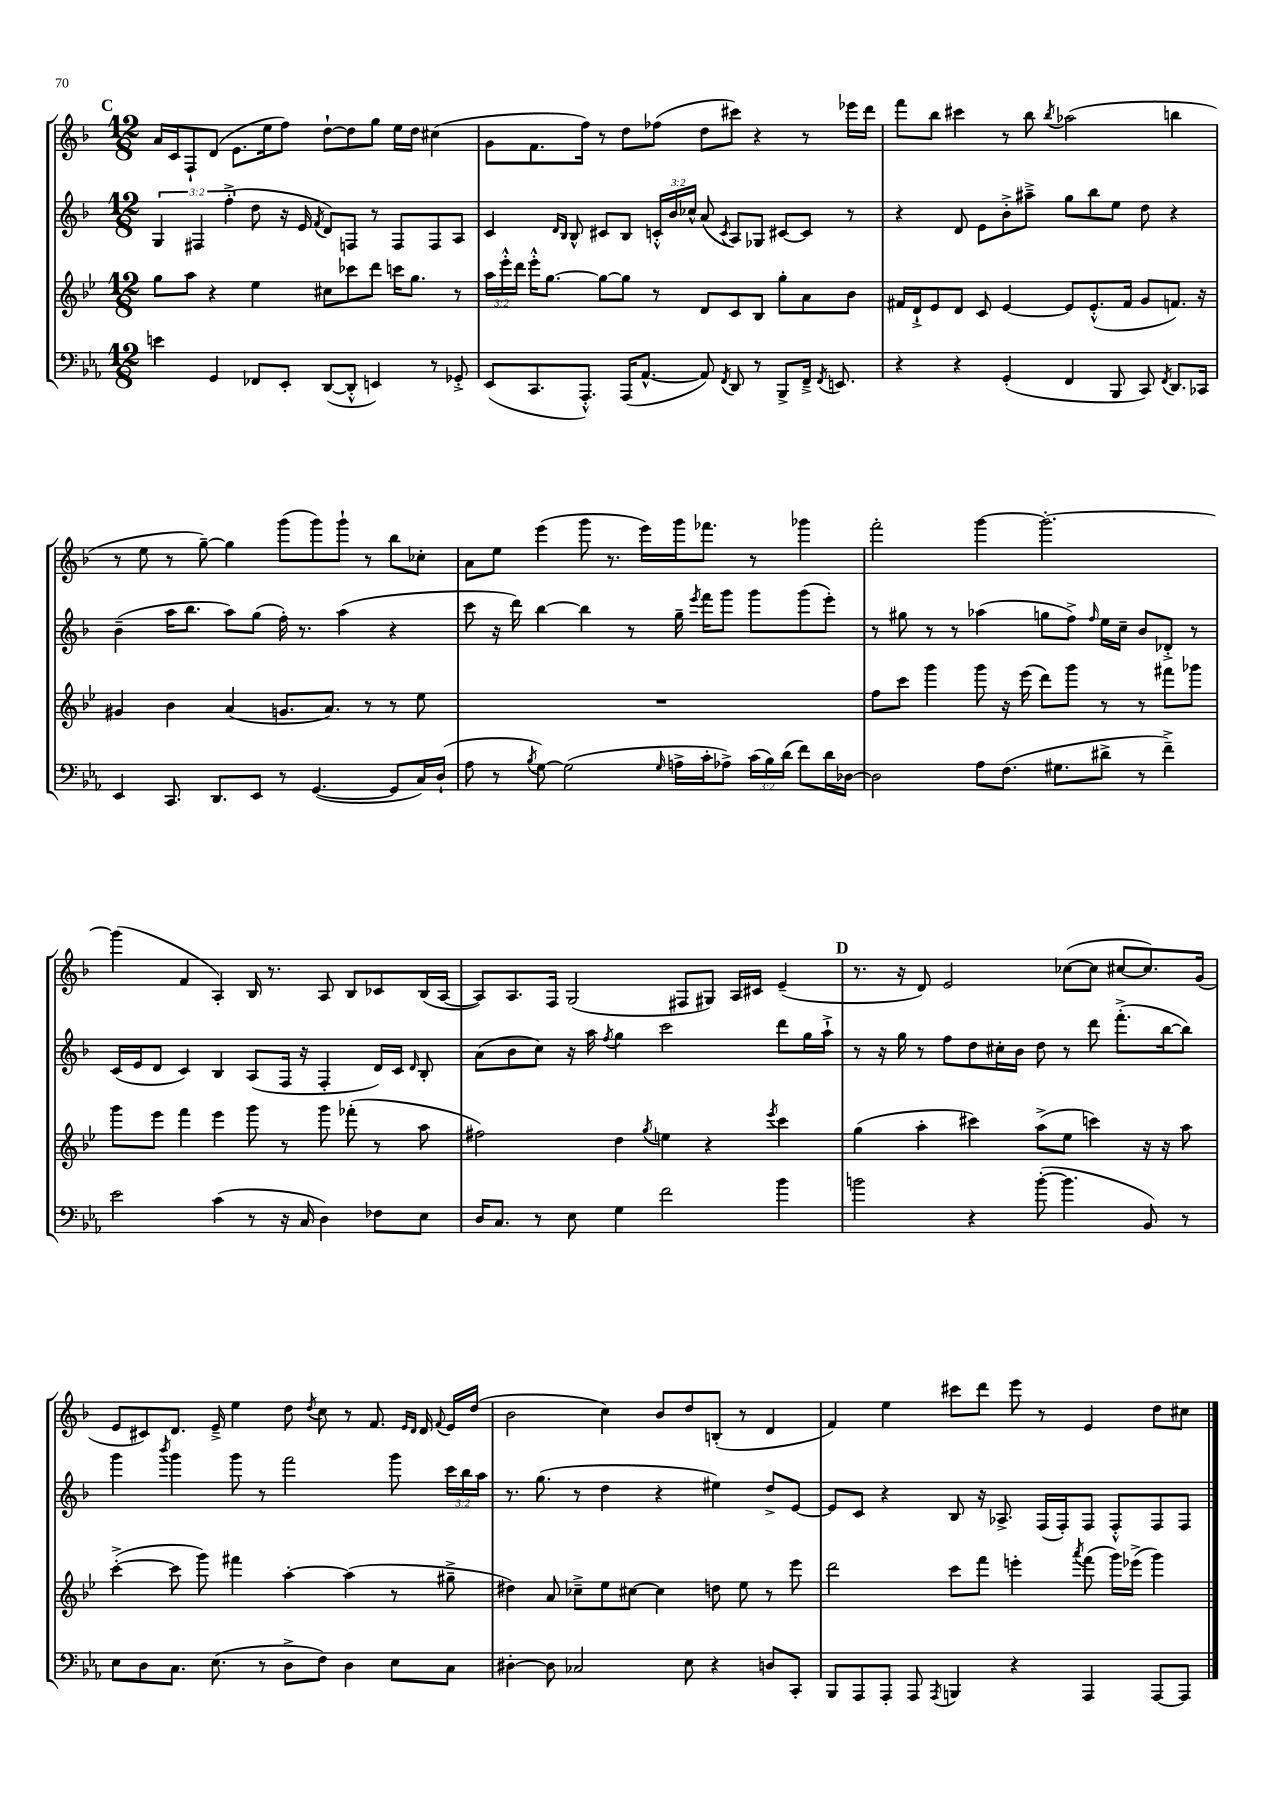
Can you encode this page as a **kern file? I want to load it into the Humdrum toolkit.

**kern	**kern	**kern	**kern
*staff4	*staff3	*staff2	*staff1
*clefF4	*clefG2	*clefG2	*clefG2
*k[b-e-a-]	*k[b-e-]	*k[b-]	*k[b-]
*M12/8	*M12/8	*M12/8	*M12/8
4e	8gg	6G	16a
.	.	.	16c
.	8aa	.	8F`
.	.	6F#	.
4GG	4r	.	(8d
.	.	(6ff'^	.
.	.	.	8.e
8FF-	4ee-	8dd	.
.	.	.	16ee
8EE-'	.	16r	8ff)
.	.	16e	.
.	.	8qf	.
([8DD	8cc#	8d)	[8dd`
8DD'^^]	8ccc-	8F	8dd]
4EE)	8ddd	8r	8gg
.	16ccc	8F	16ee
.	8.gg	.	16dd
8r	.	8F	(4cc#
8GG-'^	8r	8A	.
=	=	=	=
(8EE-	24aa	4c	8g
.	24eee-'^^	.	.
.	24ddd	.	.
8.CC	16eee-'^^	.	8.f
.	[8.gg	.	.
.	.	16qqd	.
.	.	16qqB-	.
.	.	8B-^^	.
8.AAA-'^^)	.	.	16ff)
.	8gg_	8c#	8r
(16AAA-	8gg]	8B-	8dd
[8.AA-^^	.	.	.
.	8r	24c'^^	(8ff-
.	.	24b-	.
.	.	24cc-^^	.
8AA-])	8d	(8a	8dd
8qFF	.	8qc	.
8DD	8c	8A)	8ccc#)
8r	8B-	8G-	4r
8BBB-^	8gg'	[8c#	.
16FF~^	8a	8c#]	8r
8qFF	.	.	.
8.EE	.	.	.
.	8b-	8r	16eee-
.	.	.	16ddd
=	=	=	=
4r	16f#	4r	8fff
.	16d`^	.	.
.	8e-	.	8bb-
4r	8d	8d	4ccc#
.	8c	8e	.
(4GG'	[4e-	8b-'^	8r
.	.	8aa#~^	8bb-
.	.	.	8qbb-
4FF	8e-]	8gg	(2aa-
.	(8.e-'^^	8bb-	.
8BBB-	.	8ee	.
.	16f#	.	.
8CC)	8g	8dd	.
8qFF	.	.	.
8.DD	8.f)	4r	4bb
16CC-	16r	.	.
=	=	=	=
4EE-	4g#	(4b-~	8r
.	.	.	8ee
8.CC	4b-	16aa	8r
.	.	8.bb-	.
.	.	.	[8gg~)
8.DD	.	.	.
.	(4a	8aa)	4gg]
8EE-	.	(8gg	.
8r	8.g	16ff')	(8ggg
.	.	8.r	.
([4.GG	.	.	8ggg)
.	8.a)	.	.
.	.	(4aa	8ggg`
.	8r	.	8r
8GG]	8r	4r	8bb-
16C)	8ee-	.	8cc-'
(16D`	.	.	.
=	=	=	=
8A-	1.r	8ccc	8a
8r	.	16r	8ee
.	.	16ddd)	.
8qB-	.	.	.
[8G)	.	[4bb-	(4eee
(2G]	.	.	.
.	.	4bb-]	8ggg
.	.	.	8.r
.	.	8r	.
.	.	.	16eee)
16qqG	.	.	.
16A^	.	16gg~	16ggg
.	.	8qeee	.
16c'	.	16fff	8.fff-
8A-^)	.	8ggg	.
(24c	.	8ggg	8r
24B-)	.	.	.
(24d	.	.	.
8f)	.	(8ggg	4ggg-
16d	.	8eee')	.
[16D-	.	.	.
=	=	=	=
2D-]	8ff	8r	2fff'
.	8ccc	8gg#	.
.	4ggg	8r	.
.	.	8r	.
8A-	8ggg	(4aa-	[4ggg
(8.F	16r	.	.
.	(16eee-	.	.
.	8ddd)	8gg	2.ggg'_
8.G#	.	.	.
.	8ggg	8ff^)	.
.	.	16qqff	.
8d#^	8r	16ee	.
.	.	16cc~	.
8r	8r	8b-	.
4f~^)	8fff#	8d-'^	.
.	8ggg-	8r	.
=	=	=	=
2e-	8ggg	(16c	(4ggg]
.	.	16e	.
.	8eee-	8d	.
.	4fff	4c)	4f
(4c	4eee-	4B-	4A')
8r	8ggg	(8A	16B-
.	.	.	8.r
16r	8r	16F	.
16C	.	16r	.
4D)	8ggg	4F'	8A
.	(8fff-'	.	8B-
8F-	8r	16d)	8c-
.	.	16c	.
.	.	16qqd	.
8E-	8aa	8B-'	(16B-
.	.	.	[16A
=	=	=	=
16D	2ff#)	(8a	8A])
8.C	.	.	.
.	.	8b-	8.A
8r	.	8cc)	.
.	.	.	16F
8E-	.	16r	(2G
.	.	16aa	.
.	.	8qff	.
4G	4dd	4gg	.
.	8qgg	.	.
2f	4ee	2ccc	.
.	.	.	8F#
.	4r	.	8G#)
.	.	.	16A
.	.	.	16c#
.	8qeee-	.	.
4b-	4ccc	8ddd	(4e~
.	.	16gg	.
.	.	16aa`^	.
=	=	=	=
2b	(4gg	8r	8.r
.	.	16r	.
.	.	16gg	16r
.	4aa'	8r	8d)
.	.	8ff	2e
4r	4ccc#)	8dd	.
.	.	16cc#'	.
.	.	16b-	.
([8b'	(8aa^	8dd	.
4.b]	8ee-	8r	([8cc-
.	4ccc)	8ddd	8cc-]
.	.	(8.fff'^	[8cc#
8BB-)	16r	.	8.cc#])
.	16r	[16bb-	.
8r	8aa	8bb-])	.
.	.	.	(16g
=	=	=	=
8E-	([4ccc'^	4ggg	8e
8D	.	.	8c#)
.	.	8qbbb-	.
8.C	8ccc]	4ggg	8.d
.	8ggg)	.	.
(8.E-	.	.	16e~^
.	4fff#	8ggg	4ee
8r	.	8r	.
8D^	[4aa'	2fff	8dd
.	.	.	8qdd
8F)	.	.	8cc
4D	(4aa]	.	8r
.	.	.	8.f
8E-	8r	8ggg	.
.	.	.	16qqe
.	.	.	16qqd
.	.	.	16d
.	.	.	8qqf
8C	8gg#~^	24ccc	16e
.	.	24bb-	.
.	.	.	(16dd
.	.	24aa	.
=	=	=	=
[4D#'	4dd#)	8.r	2b-
.	.	(8.gg	.
8D#]	8a	.	.
2C-	8cc-~^	8r	.
.	8ee-	4dd	4cc)
.	[8cc#	.	.
.	4cc#]	4r	8b-
8E-	.	.	8dd
4r	8dd	4ee#)	(8B'
.	8ee-	.	8r
8D	8r	8dd^	4d
8CC'	8eee-	[8e	.
=	=	=	=
8BBB-	2ddd	8e]	4f)
8AAA-	.	8c	.
8AAA-'	.	4r	4ee
8AAA-	.	.	.
8qAAA-	.	.	.
4BBB	8ccc	8B-	8ccc#
.	8fff	16r	8ddd
.	.	8.A-^	.
4r	4eee'	.	8eee
.	.	(16F	8r
.	.	16F')	.
.	8qaaa	.	.
4AAA-	(8fff	8F	4e
.	16ggg)	8F'^^	.
.	(16eee-^	.	.
[8AAA-	4ggg)	8F	8dd
8AAA-]	.	8F	8cc#
==	==	==	==
*-	*-	*-	*-
